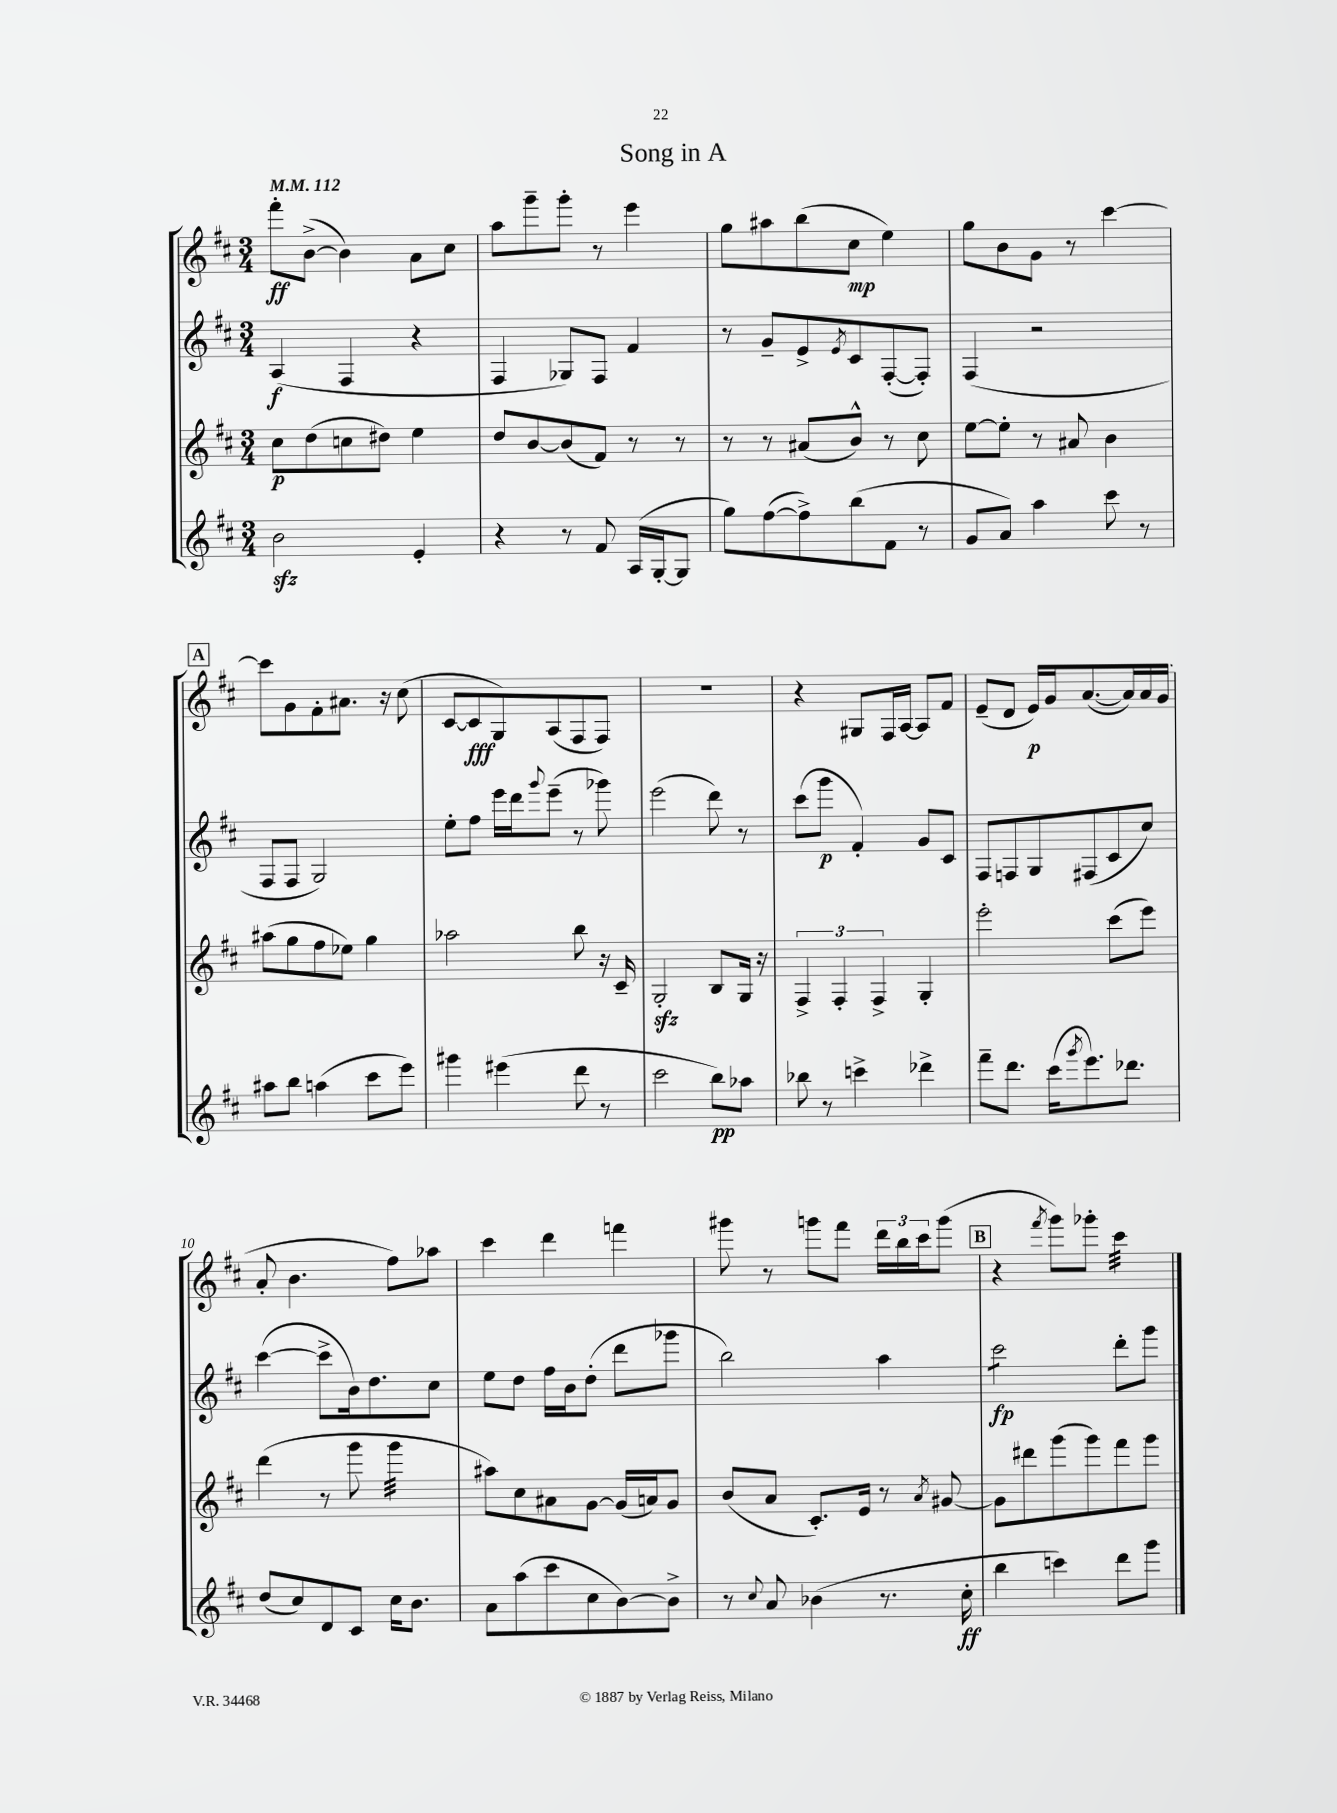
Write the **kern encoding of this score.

**kern	**kern	**kern	**kern
*staff4	*staff3	*staff2	*staff1
*clefG2	*clefG2	*clefG2	*clefG2
*k[f#c#]	*k[f#c#]	*k[f#c#]	*k[f#c#]
*M3/4	*M3/4	*M3/4	*M3/4
*MM112	*MM112	*MM112	*MM112
2b	8cc#	(4A	8fff#'
.	(8dd	.	([8b^
.	8cc	4F#	4b])
.	8dd#)	.	.
4e'	4ee	4r	8a
.	.	.	8cc#
=	=	=	=
4r	8dd	4F#	8aa
.	[8b	.	8ggg~
8r	(8b]	8G-)	8ggg'
8f#	8f#)	8F#	8r
(16A	8r	4f#	4eee
[16G'	.	.	.
8G]	8r	.	.
=	=	=	=
8gg)	8r	8r	8gg
([8ff#	8r	8g~	8aa#
8ff#^])	(8a#	8e^	(8bb
.	.	8qe	.
(8bb	8b^^)	8c#	8cc#
8f#	8r	([8F#'	4ee)
8r	8cc#	8F#'])	.
=	=	=	=
8g	[8ee	(4F#	8gg
8a)	8ee']	.	8b
4aa	8r	2r	8g
.	8a#	.	8r
8ccc#	4b	.	[4ccc#
8r	.	.	.
=	=	=	=
8aa#	(8aa#	8F#	8ccc#]
8bb	8gg	8F#	8g
(4aa	8ff#	2G)	8f#'
.	8ee-)	.	8.a#
8ccc#	4gg	.	.
.	.	.	16r
8eee)	.	.	(8cc#
=	=	=	=
4ggg#	2aa-	8ee'	[8c#
.	.	8ff#	8c#]
(4eee#	.	16eee	8G)
.	.	16ddd	.
.	.	8qqggg	.
.	.	(8eee~	(8A
8ddd	8bb	8r	8F#
8r	16r	8ggg-)	8F#)
.	16c#~	.	.
=	=	=	=
2ccc#	2G'	(2eee	2.r
8bb)	8B	8ddd)	.
8aa-	16G	8r	.
.	16r	.	.
=	=	=	=
8bb-	6F#^	(8ccc#	4r
8r	.	8ggg	.
.	6F#'	.	.
4ccc^	.	4f#')	8G#
.	6F#^	.	.
.	.	.	16F#
.	.	.	[16A
4ddd-^	4G'	8g	8A]
.	.	8c#	8f#
=	=	=	=
8fff#~	2eee'	8F#	(8e~
8.ddd	.	8F	8d
.	.	8G	16e)
(16ccc#	.	.	16g
8qggg	.	.	.
8.eee)	.	(8F#	([8.a
.	(8ccc#	8c#	.
8.ddd-	.	.	16a])
.	8eee)	8cc#)	16a
.	.	.	(16g
=	=	=	=
(8dd	(4ddd	([4ccc#	8a'
8cc#)	.	.	4.b
8d	8r	8ccc#^]	.
8c#	8ggg	16b)	.
.	.	8.dd	.
16cc#	4ggg	.	8ff#)
8.b	.	.	.
.	.	8cc#	8aa-
=	=	=	=
8a	8aa#)	8ee	4ccc#
(8aa	8cc#	8dd	.
8ccc#	8a#	16ff#	4ddd
.	.	16b	.
8cc#	[8g	(8dd'	.
[8b)	(16g]	8ddd	4fff
.	16a)	.	.
8b^]	8g	8ggg-	.
=	=	=	=
8r	(8b	2bb)	8ggg#
8qqcc#	.	.	.
8a	8a	.	8r
(4b-	8.c#')	.	8ggg
.	.	.	8fff#
.	16e	.	.
8.r	8r	4aa	24ddd
.	.	.	24bb
.	.	.	24ccc#
.	8qa	.	.
.	[8g#	.	(8ggg
16cc#'	.	.	.
=	=	=	=
4bb	8g#]	2ccc#	4r
.	8ddd#	.	.
.	.	.	8qfff#
4ccc)	(8ggg	.	8ggg)
.	8ggg)	.	8ggg-'
8ddd	8fff#	8ddd'	4ccc#
8ggg	8ggg	8ggg	.
==	==	==	==
*-	*-	*-	*-
